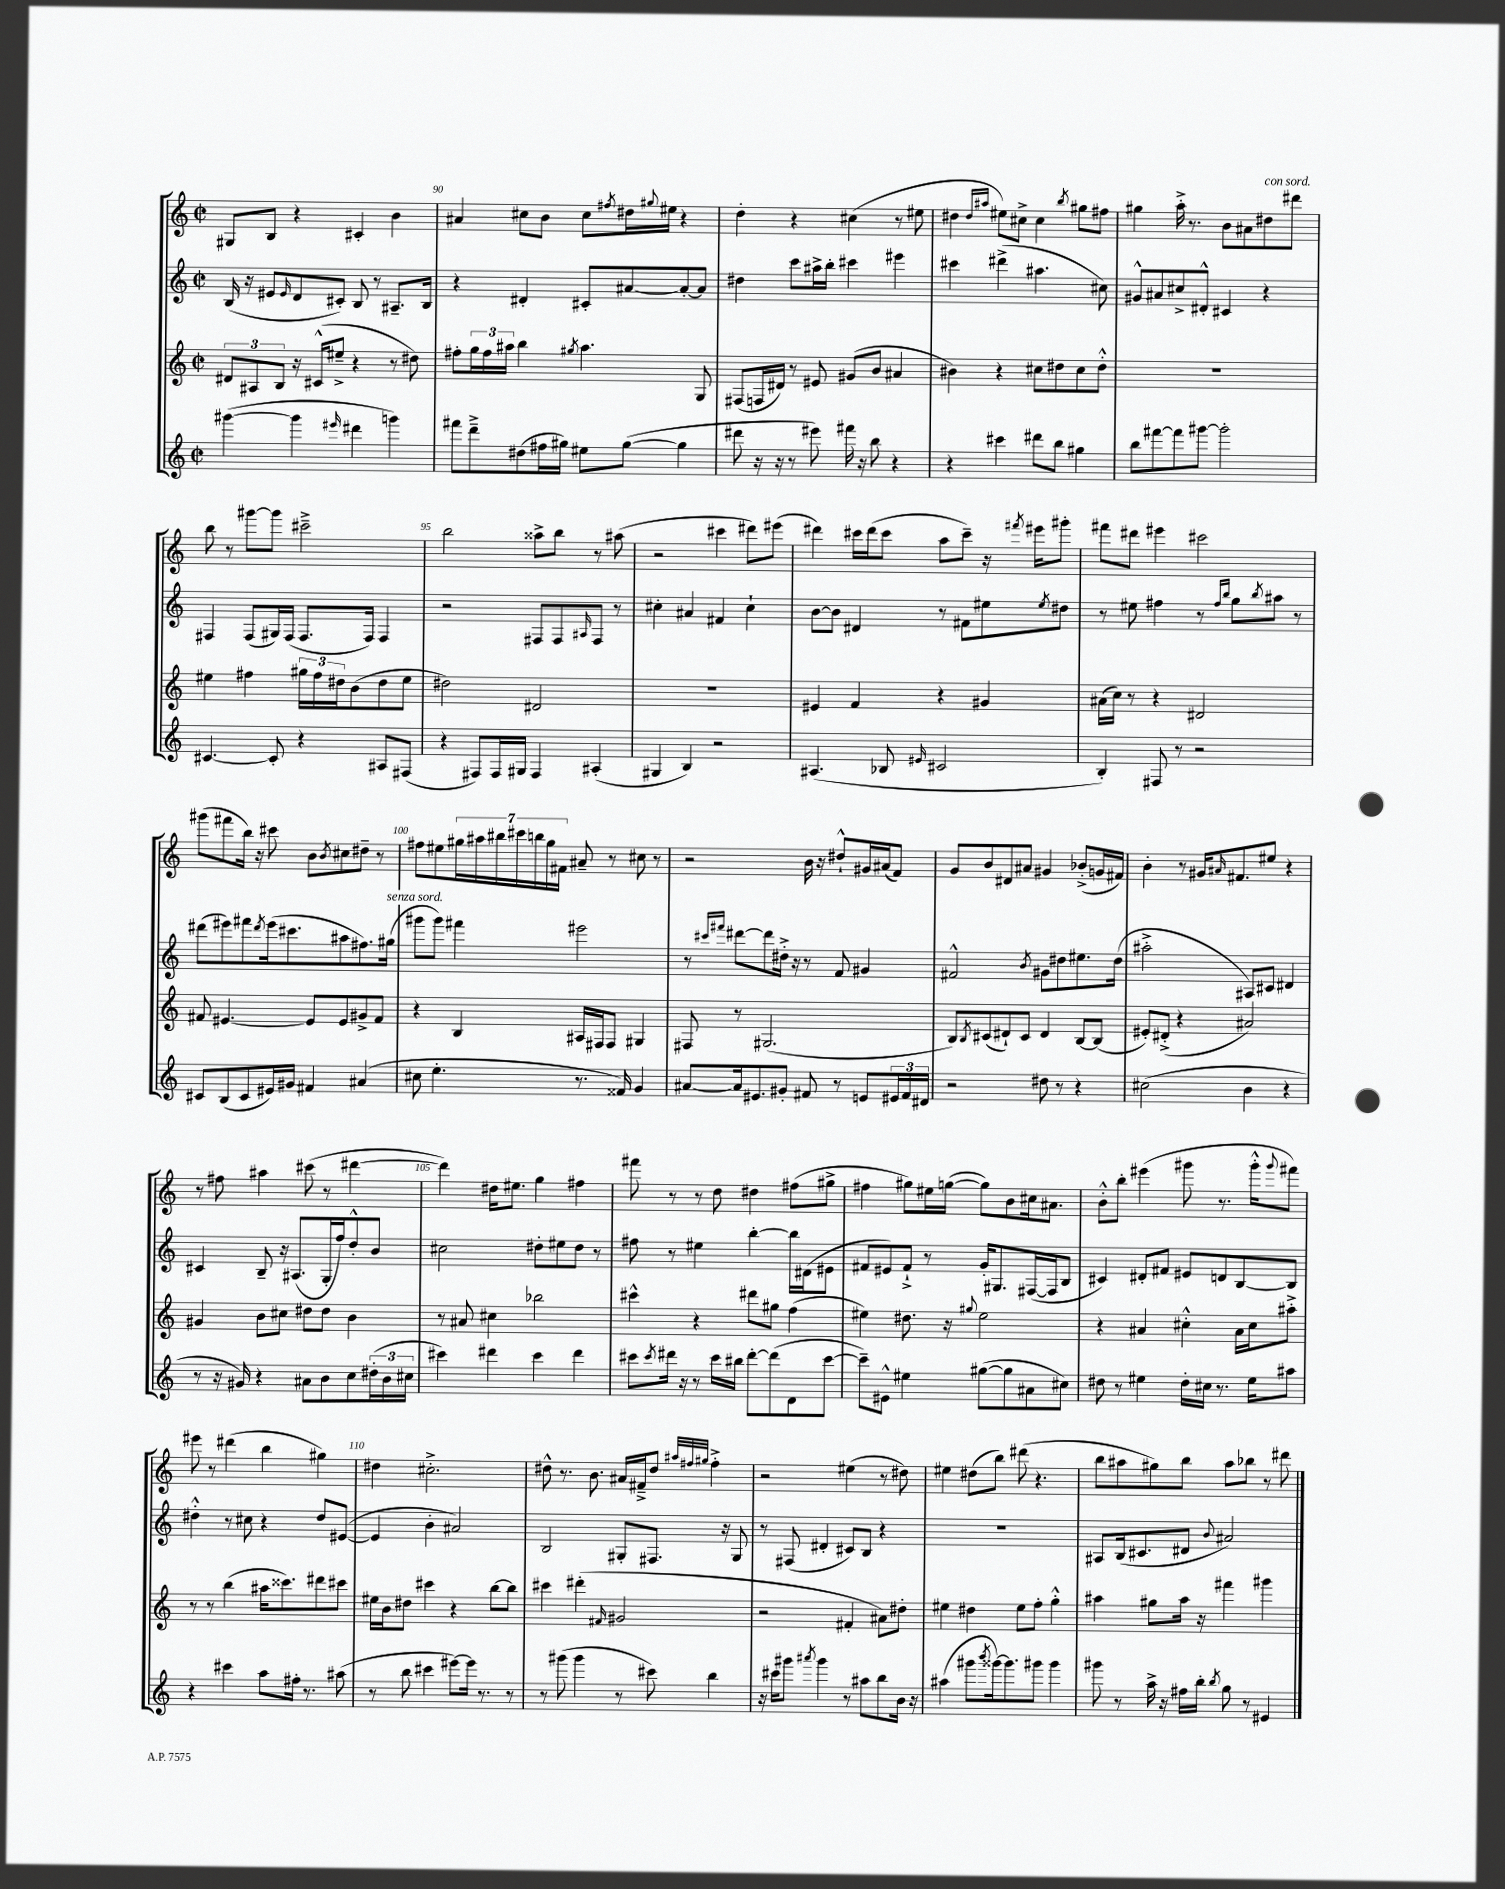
<<
\new StaffGroup <<
\new Staff = "s0" {
    \clef treble \key c \major \defaultTimeSignature \time 2/2
    gis8 b8 r4 cis'4-. b'4 |
    ais'4 cis''8 b'8 cis''8 \acciaccatura { fis''8 } dis''16 \appoggiatura { gis''8 } eis''16 r4 |
    d''4-. r4 cis''4( r8 eis''8 |
    dis''4 \grace { dis''16 ais''16 } eis''8) cis''8-> cis''4 \acciaccatura { b''8 } gis''8 fis''8 |
    gis''4 a''16-.-> r8. b'8 ais'8 dis''8^\markup { \italic "con sord." } dis'''8 |
    b''8 r8 gis'''8~ gis'''8 cis'''2---> |
    b''2 aisis''8-> b''8 r8 ais''8( |
    r2 cis'''4 dis'''8) eis'''8( |
    dis'''4) cis'''16 dis'''16( cis'''8 a''8 cis'''8--) r16 \acciaccatura { fis'''8 } eis'''16 gis'''8-. |
    fis'''8 dis'''8 eis'''4 cis'''2 |
    gis'''8( fis'''8 b''16) r16 cis'''8 b'8 \acciaccatura { b'8 } cis''8 dis''8-- r8 |
    fis''8 eis''8 \tuplet 7/4 { gis''16 ais''16 bis''16 cis'''16 b''16 gis''16 fis'16 } ais'8-- r8 cis''8 r8 |
    r2 b'16 r16 dis''8-!-^ gis'16 ais'16( f'8) |
    g'8 b'8 dis'8 ais'8 gis'4 bes'8-.->( g'16 fis'16) |
    b'4-. r8 gis'16 \grace { ais'16 } fis'8. eis''8 r4 |
    r8 fis''8 ais''4 cis'''8( r8 dis'''4~ |
    dis'''4) dis''16 eis''8. g''4 fis''4 |
    fis'''8 r8 r8 d''8 dis''4 fis''8( gis''8-> |
    fis''4 gis''8) eis''16 g''16~( g''8) b'8 cis''16 ais'8. |
    b'8-.-^ b''8-. eis'''4( gis'''8 r8. gis'''16-.-^ \appoggiatura { gis'''8 } fis'''8) |
    eis'''8 r8 dis'''4( b''4 gis''4) |
    dis''4 cis''2.-.-> |
    dis''8-^ r8. b'8. ais'16 fis'16---> dis''8 \grace { ais''32 fis''32 gis''32 } fis''4-.-> |
    r2 eis''4( r8 dis''8) |
    eis''4 dis''8( b''8) dis'''8( r4. |
    b''8 ais''8 gis''8) b''8 ais''8 bes''8 r8 dis'''8 \bar "|." |
}
\new Staff = "s1" {
    \clef treble \key c \major \defaultTimeSignature \time 2/2
    b16( r16 eis'8 \grace { eis'16 } d'8 cis'8-.) b8 r8 ais8.-- b16 |
    r4 dis'4-. cis'8-. ais'8~ ais'8~-. ais'8 |
    dis''4 c'''8 ais''16-> b''16-. cis'''4 eis'''4 |
    cis'''4 dis'''4->( ais''4. cis''8) |
    gis'8-^ ais'8 cis''8-> dis'8-.-^ cis'4 r4 |
    fis4 fis8( gis16) fis16( fis8. fis16) fis4 |
    r2 fis8 fis8 \grace { ais16 } fis8 r8 |
    cis''4-. ais'4 fis'4 cis''4-! |
    b'8~ b'8 dis'4 r8 fis'8 eis''8 \acciaccatura { eis''8 } dis''8 |
    r8 eis''8 fis''4 r8 \grace { fis''16 b''16 } g''8 \acciaccatura { b''8 } ais''8 r8 |
    dis'''8( eis'''8) fis'''8 \acciaccatura { dis'''8 } eis'''16( cis'''8. ais''8 fis''8.) gis''16^\markup { \italic "senza sord." }( |
    gis'''8 gis'''8) fis'''4 eis'''2 |
    r8 \grace { cis'''16 fis'''16 } dis'''8~ dis'''8 dis''16-.-> r16 r8 f'8 gis'4 |
    fis'2-^ \acciaccatura { b'8 } gis'8 dis''8 eis''8. dis''16( |
    ais''2-.-> ais8) cis'8 dis'4 |
    cis'4 b8-- r16 ais8.( g16-. f''16) d''8-.-^ b'8 |
    cis''2 dis''8-. eis''8 dis''8 r8 |
    fis''8 r8 eis''4 b''4~-. b''16 dis'16( eis'8 |
    fis'8 eis'8) fis'8-!-> r8 g'16-. gis8. fis16~( fis16 b8 |
    cis'4) dis'8-. fis'8 eis'8 d'8 b8~ b8 |
    dis''4-.-^ r8 cis''8 r4 dis''8 eis'8~( |
    eis'4 b'4-. ais'2) |
    b2 gis8-. fis8. r16 gis8 |
    r8 fis8( dis'4-. cis'8) b8 r4 |
    R1 |
    ais8 b16( cis'8. dis'8 \appoggiatura { b'8 } ais'2) \bar "|." |
}
\new Staff = "s2" {
    \clef treble \key c \major \defaultTimeSignature \time 2/2
    \tuplet 3/2 { dis'8 ais8 b8 } r16 cis'16-^( eis''8---> r4 r8 dis''8) |
    fis''8-. \tuplet 3/2 { g''16 fis''16 ais''16 } b''4 \acciaccatura { gis''8 } ais''4. g8 |
    fis8( f16 dis'16) r8 eis'8 gis'8( b'8 ais'4 |
    bis'4) r4 cis''8 dis''8 cis''8 dis''8-.-^ |
    R1 |
    eis''4 fis''4 \tuplet 3/2 { gis''16 fis''16 dis''16 } b'8( dis''8 eis''8 |
    dis''2) dis'2 |
    R1 |
    eis'4 f'4 r4 gis'4 |
    ais'16( c''16) r8 r4 dis'2 |
    fis'8 eis'4.~ eis'8 eis'8 gis'8-> fis'8 |
    r4 b4 ais16 fis16 fis8 gis4 |
    fis8 r8 gis2.( |
    b8) \acciaccatura { b8 } cis'8( dis'8-!) cis'8 dis'4 b8~ b8( |
    eis'8-.) dis'8-.->( r4 ais'2) |
    gis'4 b'8 cis''8 dis''8 dis''8 b'4 |
    r8 ais'8 cis''4 bes''2 |
    cis'''4-^ r4 dis'''8 gis''8 f''4( |
    eis''4) dis''8. r16 \appoggiatura { gis''8 } eis''2 |
    r4 ais'4 cis''4-.-^ ais'16 cis''16 ais''8-.-> |
    r8 r8 b''4( ais''16 cisis'''8.) dis'''8 cis'''8 |
    eis''16 b'16 dis''8 cis'''4 r4 b''8~ b''8 |
    cis'''4 dis'''4-.( \grace { fis'16 } gis'2 |
    r2 fis'4-. ais'8) dis''8-. |
    eis''4 dis''4 eis''8 f''8-. g''4-.-^ |
    ais''4 gis''8 ais''16 r16 fis'''4 gis'''4 \bar "|." |
}
\new Staff = "s3" {
    \clef treble \key c \major \defaultTimeSignature \time 2/2
    gis'''4~( gis'''4 \grace { eis'''16 } dis'''4 g'''4) |
    fis'''8 d'''8---> dis''8( fis''16 gis''16) eis''8 gis''8~( gis''4 |
    dis'''8 r16 r16 r8 eis'''8) fis'''16 r16 b''8 r4 |
    r4 cis'''4 dis'''8 b''8 gis''4 |
    b''8 fis'''8~ fis'''8 gis'''8~ gis'''2-. |
    cis'4.~ cis'8-. r4 ais8 fis8( |
    r4 fis8) fis16 gis16 fis4 ais4-.( |
    gis4 b4) r2 |
    ais4.( bes8 \grace { eis'16 } cis'2 |
    b4-.) fis8 r8 r2 |
    cis'8 b8( cis'8 eis'16) gis'16 fis'4 ais'4( |
    cis''8 e''4.-. r8. fisis'16) g'4 |
    ais'8~ ais'16 eis'8. gis'8-. fis'8 r8 e'8 \tuplet 3/2 { eis'16 fis'16 dis'16 } |
    r2 dis''8 r8 r4 |
    cis''2( b'4 r4 |
    r8 r16 gis'16) r4 ais'8 b'8 c''8 \tuplet 3/2 { dis''16-.( b'16 cis''16 } |
    cis'''4) dis'''4 cis'''4 dis'''4 |
    cis'''8 \acciaccatura { cis'''8 } dis'''16 r16 r8 cis'''16 bis''16 dis'''8~-. dis'''8( d'8 cis'''8~ |
    cis'''8--) eis'8-^ eis''4 gis''8~( gis''8 ais'8 cis''8) |
    dis''8 r8 eis''4 dis''16-. cis''16 r8. eis''16 ais''8 |
    r4 cis'''4 a''8 fis''16-. r8. ais''8( |
    r8 b''8 cis'''4 eis'''8~) eis'''16 r8. r8 |
    r8 gis'''8( gis'''4 r8 cis'''8) b''4 |
    r16 cis'''16 gis'''8 \acciaccatura { ais'''8 } gis'''4 r8 ais''8 b''8 b'16 r16 |
    ais''4( gis'''8 \acciaccatura { b'''8 } gisis'''16~) gisis'''8. gis'''8 gis'''4 |
    gis'''8 r8 a''16-> r16 fis''16 b''16-. \acciaccatura { b''8 } g''8 r8 eis'4 \bar "|." |
}
>>
>>
\layout { \context { \Score currentBarNumber = #89 \override BarNumber.break-visibility = ##(#f #t #t) barNumberVisibility = #(every-nth-bar-number-visible 5) } }
